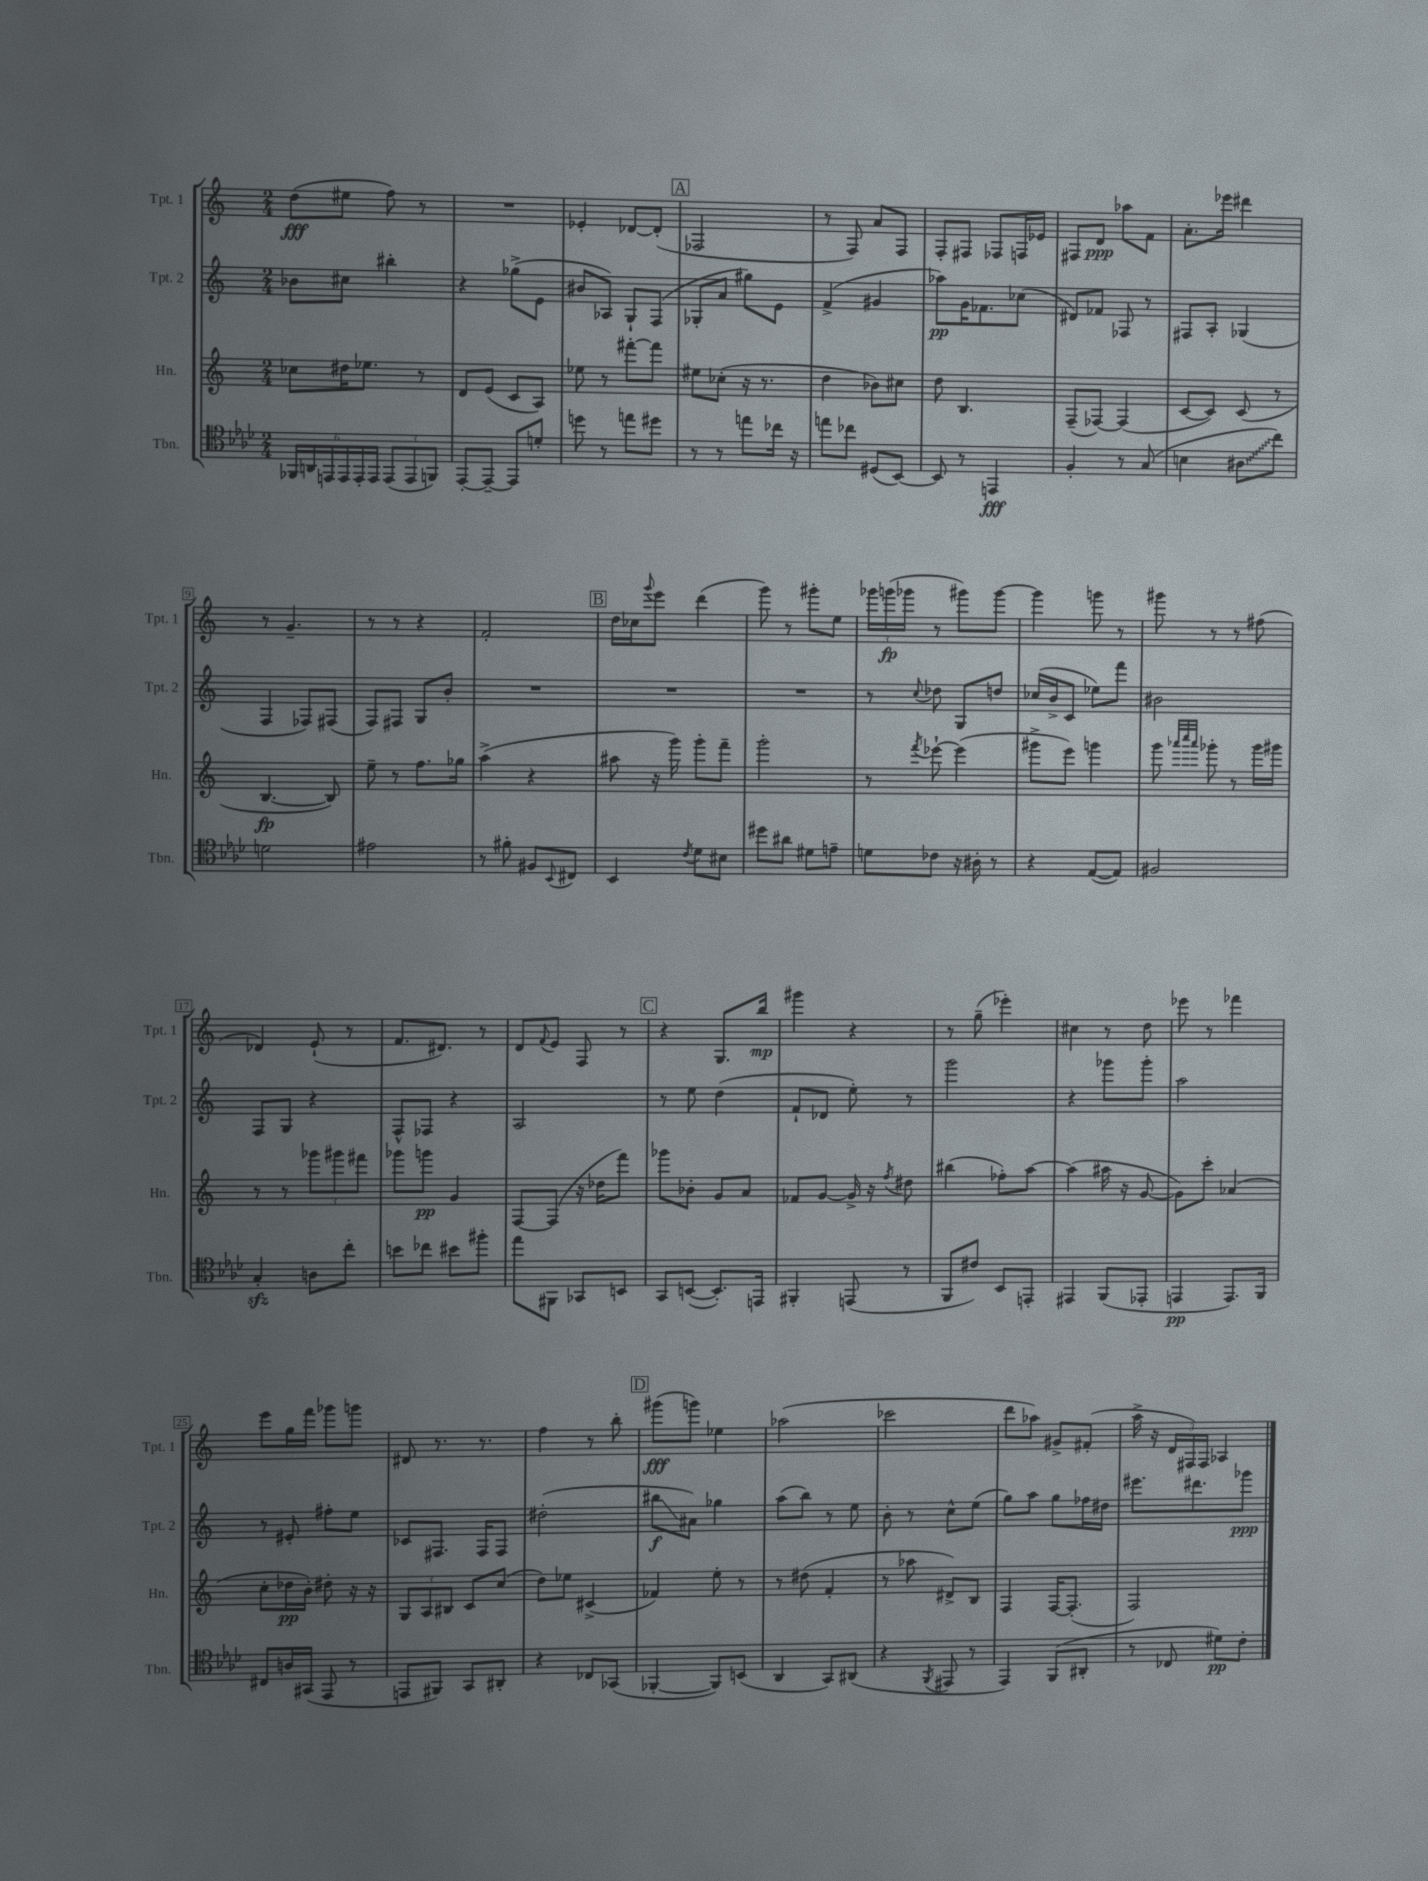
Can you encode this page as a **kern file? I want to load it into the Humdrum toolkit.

**kern	**kern	**kern	**kern
*staff4	*staff3	*staff2	*staff1
*clefC4	*clefG2	*clefG2	*clefG2
*k[b-e-a-d-]	*k[]	*k[]	*k[]
*M2/4	*M2/4	*M2/4	*M2/4
24FF-/LL	8cc-\L	8b-\L	(8dd\L
24AA/	.	.	.
24EE/	.	.	.
24EE/	16dd#\K	8cc#\J	8ee#\J
24EE'/	.	.	.
.	8.ee-\J	.	.
24EE/JJ	.	.	.
(12EE/L	.	4bb#'\	8ff\)
12EE/	.	.	.
.	8r	.	8r
12FF/J)	.	.	.
=	=	=	=
[8EE-'/L	8d/L	4r	2r
8EE-~/_J	(8e/J	.	.
8EE-/]L	8c/L	(8gg-^\L	.
8d'/J	8A/J)	8e\J	.
=	=	=	=
8dd\	8ee-\	8b#/L	4e-'/
8r	8r	8A-/J)	.
8ee\L	[8fff#'\L	8G`/L	[8d-/L
8dd#\J	8fff#\]J	(8F/J	(8d-'/]J
=	=	=	=
8r	8ee#\L	8G-'/L	2F-/
8r	(8cc-'\J	8a/J	.
8ee\L	16r	8gg#\L)	.
.	8.r	.	.
16cc-\Jk	.	8e\J	.
16r	.	.	.
=	=	=	=
8ee\L	4dd\	(4f^/	8r
8cc-\J	.	.	8F/)
(8D#/L	8b-\L)	4g#/	8a/L
[8BB-/J)	8cc#\J	.	8F/J
=	=	=	=
8BB-/]	8dd\	8aa-\L)	8F'/L
8r	4.B/	16g\K	8F#/J
.	.	8.f-\	.
4EE/	.	.	8F-/L
.	.	(8cc-\J	16F/L
.	.	.	16e-/JJ
=	=	=	=
4F'/	(8F~/L	8d#/L)	8F#/L
.	[8F-/J)	8f-/J	8d/J
8r	(4F-/]	8F-/	8aa-\L
(8G/	.	8r	8f\J
=	=	=	=
4B\	[8c/L	8F#/L	8.a'\L
.	8c/]J)	8A'/J	.
.	.	.	16eee-\Jk
8A#\L	(8c/	(4G-/	4ddd#\
8cc\J)	8r	.	.
=	=	=	=
2d\	[4.B/	4F/	8r
.	.	.	4.g~/
.	.	8F-/L)	.
.	8B/])	(8F#/J	.
=	=	=	=
2e#\	8ee~\	8F/L)	8r
.	8r	8F#/J	8r
.	8.ff\L	8G/L	4r
.	.	8b'/J	.
.	16gg-\Jk	.	.
=	=	=	=
8r	(4aa^\	2r	2f'/
8f#'\	.	.	.
8F#/L	4r	.	.
8qqBB-/	.	.	.
8C#/J	.	.	.
=	=	=	=
4BB-/	8aa#\	2r	16dd\LL
.	.	.	16cc-\J
.	.	.	8qqggg/
.	16r	.	8eee\J
.	16ggg\)	.	.
8qc/	.	.	.
8d-\L	8ggg'\L	.	(4ddd\
8B#\J	8fff~\J	.	.
=	=	=	=
8dd#\L	2ggg'\	2r	8ggg\)
8a#\J	.	.	8r
8d#\L	.	.	8ggg#'\L
8e~\J	.	.	8ee\J
=	=	=	=
8d\L	8r	8r	24ggg-\LL
.	.	.	(24ggg\
.	.	.	24ggg-\JJ
.	8qfff/	8qqcc/	.
8c-\J	[8eee-`\	8dd-\	8r
16r	(4eee-\]	8G/L	8ggg#\L)
16A#'\	.	.	.
8r	.	8dd/J	[8ggg#\J
=	=	=	=
4r	8ggg#^\L	(16cc-/LL	4ggg#\]
.	.	16b^/J	.
.	8eee\J)	8c/J	.
([8E-/L	4ggg\	8ee-\L)	8ggg\
8E-/]J)	.	8fff\J	8r
=	=	=	=
2F#/	8ggg\	2b#\	8ggg#\
.	32qqaaa-/LLL	.	.
.	32qqcccc/	.	.
.	32qqaaa-/JJJ	.	.
.	8ggg-'\	.	8r
.	8r	.	8r
.	16ggg-\LL	.	(8ff#\
.	16ggg#\JJ	.	.
=	=	=	=
4G'/	8r	8F/L	4d-/)
.	8r	8G/J	.
8A\L	12ggg-\L	4r	(8e`/
.	12ggg#\	.	.
8cc'\J	.	.	8r
.	12fff#\J	.	.
=	=	=	=
8b\L	8ggg-\L	8F^^/L	8.f/L
8cc-\J	8ggg\J	8F-/J	.
.	.	.	8.d#/J)
8b#\L	4g/	4r	.
8ff#'\J	.	.	8r
=	=	=	=
8ee-\L	[8F/L	2A/	8d/L
.	.	.	8qqf/
8FF#\J	(8F/]J	.	8e/J
8GG-/L	16r	.	8F/
.	16dd-\LK	.	.
8BB/J	8fff\J)	.	8r
=	=	=	=
8GG/L	8ggg-\L	8r	4r
([8BB/J	8b-'\J	8ee\	.
8.BB'/]L)	8g/L	(4dd\	8.G/L
.	8a/J	.	.
16EE/Jk	.	.	16bb/Jk
=	=	=	=
4FF#'/	8f-/L	8f`/L	4ggg#\
.	[8g/J	8d-/J	.
(8EE/	16g^/]	8ee'\)	4r
.	16r	.	.
.	8qff/	.	.
8r	8dd#\	8r	.
=	=	=	=
8FF/L	(4bb#\	2ggg\	8r
8c#/J)	.	.	(8gg~\
8BB-/L	8ff-'\L)	.	4eee-'\)
8EE'/J	[8aa\J	.	.
=	=	=	=
4EE#/	(4aa\]	4r	4cc#\
(8FF/L	16aa#\	8ggg-\L	8r
.	16r	.	.
8EE-'/J	[8g/	8ggg-'\J	8dd\
=	=	=	=
4EE/	8g\]L)	2aa\	8eee-\
.	8ccc'\J	.	8r
8.EE/L)	(4a-/	.	4fff-\
16FF/Jk	.	.	.
=	=	=	=
8C#/L	8cc'\L	8r	8eee\L
16A/L	16dd-\L	8e#'/	16gg\L
(16GG#/JJ	16b'\JJ)	.	16fff\JJ
8EE-/	8dd#'\	8ff#'\L	8ggg-\L
8r	16r	8ee\J	8ggg\J
.	16r	.	.
=	=	=	=
8EE/L	12G/L	8c-/L	8d#/
.	12A/	.	.
8FF#/J)	.	8.F#/J	8.r
.	12B#/J	.	.
8GG/L	8c/L	.	.
.	.	16F#/LK	8.r
8AA#'/J	(8cc/J	8F#/J	.
=	=	=	=
4r	8dd\L)	(2dd#'\	4ff\
.	8ee-\J	.	.
8C-/L	(4c#^/	.	8r
(8GG-/J	.	.	8bb'\
=	=	=	=
[4FF-'/	4f-/)	8bb#\L	(8ggg#\L
.	.	8a#\J)	8ggg\J)
8FF-/]L)	8ee'\	4gg-\	4ee-\
(8BB/J	8r	.	.
=	=	=	=
4AA-/	8r	(8aa\L	(2aa-\
.	(8dd#\	8bb\J)	.
8GG/L)	4f'/	8r	.
(8AA#/J	.	8ee\	.
=	=	=	=
4r	8r	8b'\	2ccc-\
.	8aa-\	8r	.
8qFF/	.	.	.
8EE#/	8d#^/L)	8cc^^\L	.
8r	8B/J	(8ee\J	.
=	=	=	=
4EE-/)	4F/	8gg\L)	8ddd\L
.	.	8aa\J	8aa-\J)
(8FF/L	[16F/LK	8gg\L	8g#^/L
.	(8.F'/]J	.	.
8AA#'/J	.	16ff-\L	(8f#'/J
.	.	16dd#\JJ	.
=	=	=	=
8r	2F/)	8.eee#\L	16aa^\
.	.	.	16r
8C-/	.	.	24d/LL
.	.	.	24F#/)
.	.	8.ddd#\	.
.	.	.	24F#/JJ
8d#\L)	.	.	4A-/
8c'\J	.	8ggg-\J	.
==	==	==	==
*-	*-	*-	*-
